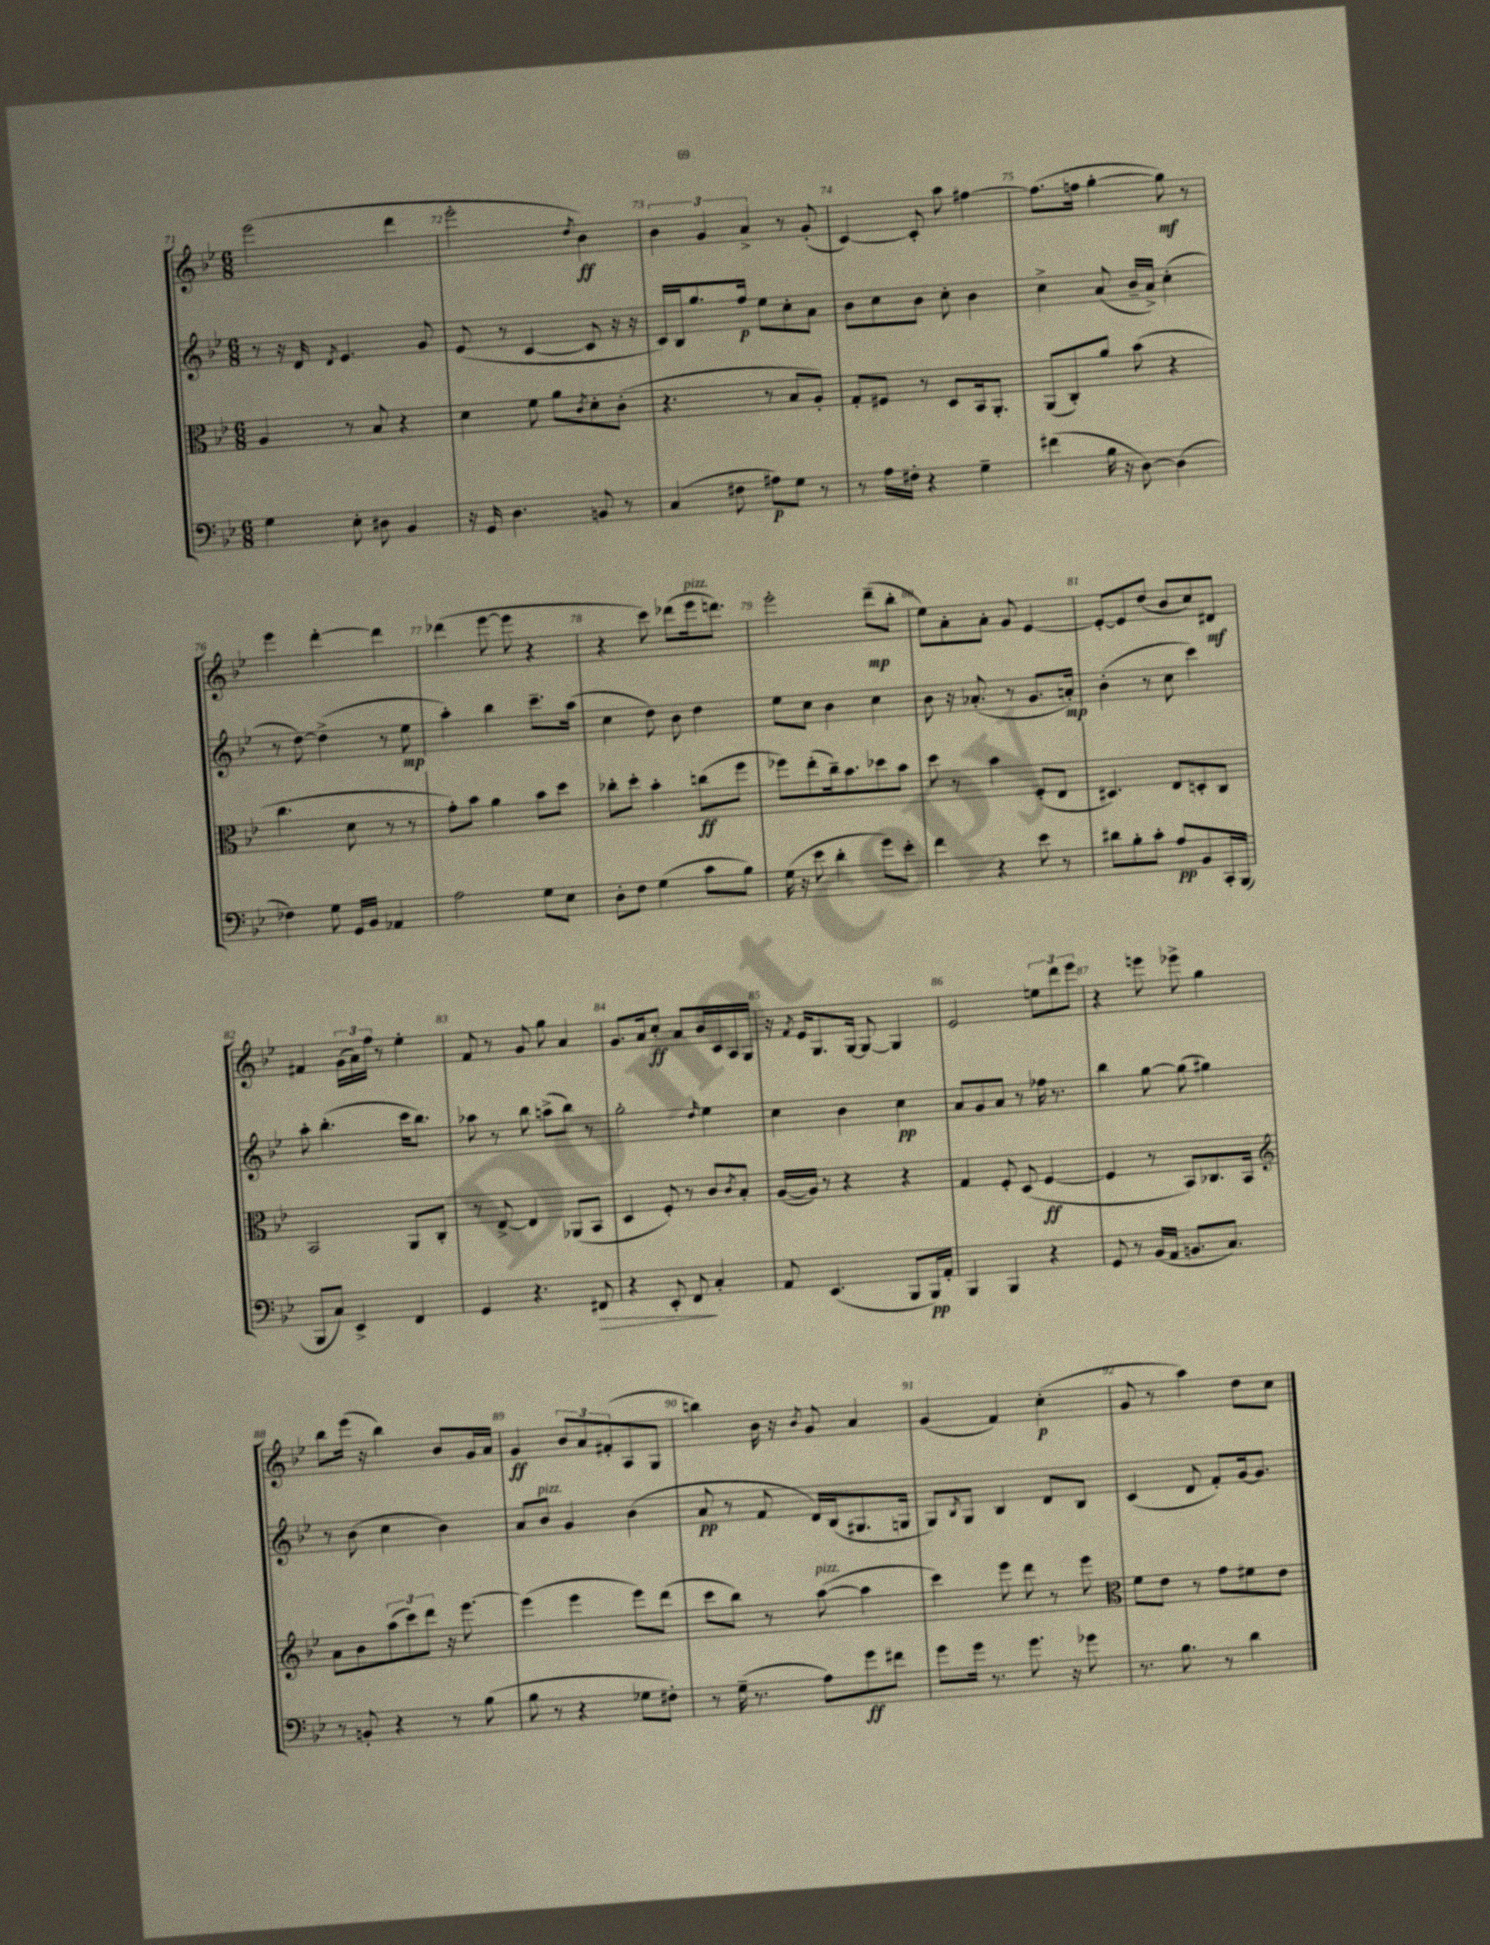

**kern	**kern	**kern	**kern
*staff4	*staff3	*staff2	*staff1
*clefF4	*clefC3	*clefG2	*clefG2
*k[b-e-]	*k[b-e-]	*k[b-e-]	*k[b-e-]
*M6/8	*M6/8	*M6/8	*M6/8
4G\	4A/	8r	(2eee-\
.	.	16r	.
.	.	16d/	.
.	.	8qd/	.
8E-'\	8r	4.e-/	.
8D#\	8B-/	.	.
4BB-/	4r	.	4ddd\
.	.	8g/	.
=	=	=	=
16r	4d\	(8e-/	2eee-'\
16GG/	.	.	.
4.D\	.	8r	.
.	8f\	[4c/	.
.	8a\L	.	.
.	8qc/	.	8qdd/
8BB/	8d'\	8c/]	4b-\)
8r	(8c'\J	16r	.
.	.	16r	.
=	=	=	=
(4C/	4.r	16c/LL)	6b-\
.	.	16B-/J	.
.	.	8.gg/	.
.	.	.	6g/
8F#\	.	.	.
.	.	16ff/Jk	.
.	.	.	6a^/
8A#\L)	8r	8ee-\L	.
8G\J	8B-/L	8cc'\	8r
8r	8A'/J)	8a\J	(8g'/
=	=	=	=
8r	8G'/L	8b-\L	[4c/)
16A\LL	8F#/J	8cc\	.
16F#'\JJ	.	.	.
4r	8r	8b-\J	8c'/]
.	8D/L	8cc'\	8aa\
4G~\	16BB-/k	4b-\	[4ff#\
.	8.AA'/J	.	.
=	=	=	=
(4f#\	(8AA/L	4cc^\	(8.ff#\]L
.	8C'/)	.	.
.	.	.	16ff\Jk
16B-\	8a/J	(8a/	[4gg'\
16r	.	.	.
[8D\)	(8b-\	16b-~/LL	.
.	.	16a^/JJ)	.
(4D\]	4r	(4cc'\	8gg\])
.	.	.	8r
=	=	=	=
4F-\)	4.cc\	8r	4eee-\
.	.	[8dd\)	.
8G\	.	(4dd^\]	[4ddd'\
16GG/LL	8d\	.	.
16BB-/JJ	.	.	.
4AA-/	8r	8r	4ddd\]
.	8r	8ee-\	.
=	=	=	=
2A\	8g'\L)	4aa'\)	(4ddd-\
.	8b-\J	.	.
.	4a\	4bb-\	[8eee-\
.	.	.	8eee-\]
8G\L	8b-\L	8.ccc~\L	4r
8E-\J	8dd\J	.	.
.	.	(16aa\Jk	.
=	=	=	=
8D'\L	8cc-'\L	4cc\	4r
8F\J	8dd'\J	.	.
(4G\	4b-'\	8dd\)	8ccc\)
.	.	8b-\	(8ddd-\L
8c\L	(8cc\L	4dd\	16eee-\k
.	.	.	8.ddd\J)
8B-\J)	8ff\J	.	.
=	=	=	=
(16G\	8ff-\L)	8ee-\L	2eee-'\
16r	.	.	.
8e-\	(8ee-'\	8cc\J	.
4d'\	16cc~\k)	4b-\	.
.	8.b-\	.	.
8g\L)	8dd-\	4cc\	(8ddd~\L
8e-'\J	8b-\J	.	8bb-'\J
=	=	=	=
4f\	8dd\	8b-\	8ee-\L)
.	8r	16r	8a'\
.	.	(8.a-'/	.
4r	4b-\	.	8a'\J
.	.	8r	8g/
8e-\	(8F'/L	8.g/L	[4e-/
8r	8E-/J	.	.
.	.	16a'/Jk)	.
=	=	=	=
8d#\L	4.D#/)	(4b-'\	8e-'/_L
8B-'\	.	.	8e-/]
8c'\J	.	8r	(8dd/J
8A/L	8E-/L	8cc\	8b-/L
8BB-/	8D'/	4ccc\)	8cc/)
16CC'/L	8C/J	.	8d#/J
(16BBB-/JJ	.	.	.
=	=	=	=
8BBB-/L	2BB-/	8aa'\	4f#/
8C/J)	.	(4.bb-'\	.
4EE-^/	.	.	(24g\LL
.	.	.	24a\)
.	.	.	24ff\JJ
.	.	.	8r
4FF/	8AA/L	16ccc\LK	4ee-'\
.	.	8.bb-\J)	.
.	8C'/J	.	.
=	=	=	=
4GG/	8r	8aa-\	8f/
.	[8E-^/	8r	8r
4.r	4E-/]	8bb-\	8g/
.	.	(8aa^\L	8gg\
.	(8AA-/L	8bb-\J)	4a/
8FF#/	8BB-/J	8r	.
=	=	=	=
4r	4D/	2gg'\	8.g/L
.	.	.	16a/k
8EE-'/	8F'/)	.	8cc'/J
8FF/	8r	.	8a/L
.	.	16qqdd/	.
4C'/	8c/L	4ee-\	16b-/L
.	.	.	16c/
.	8qc/	.	.
.	8B-'/J	.	16A/
.	.	.	16G/JJ
=	=	=	=
8AA/	([16A/LL	4cc\	16r
.	.	.	8qf/
.	16A/]JJ)	.	16e-/LK
(4.EE-/	8r	.	8.G/
.	4r	4b-\	.
.	.	.	[16G/Jk
.	.	.	8G/_
8BBB-/L	4r	4cc\	4G/]
16BBB-/L)	.	.	.
16AA'/JJ	.	.	.
=	=	=	=
4BBB-/	4G/	8a/L	2e-/
.	.	8g/	.
4BBB-/	8F'/	8a/J	.
.	(8D/	8r	.
4r	[4F/	16ff-\	12ee\L
.	.	8.r	.
.	.	.	12ddd\
.	.	.	12eee-\J
=	=	=	=
8GG/	4F/]	4bb-\	4r
8r	.	.	.
(16BB-/LL	8r	[8gg\	8eee\
16AA/JJ	.	.	.
8.BB/L	8BB-/L)	(8gg\]	8eee-^\
.	8.C-/	4gg#\)	4gg\
8.C/J)	.	.	.
.	16BB-/Jk	.	.
=	=	=	=
*	*clefG2	*	*
8r	8a\L	8r	8bb-\L
8BB'/	8b-\	(8b-\	(16eee-\Jk
.	.	.	16r
4r	(12aa\	4cc\	4bb-\)
.	12ccc\)	.	.
.	12ddd\J	.	.
8r	16r	4b-\)	8b-/L
.	[8.eee-\	.	.
(8B-\	.	.	16g/L
.	.	.	16a/JJ
=	=	=	=
8B-\	(4eee-\]	8a/L	4g/
8r	.	8b-/J	.
4r	4eee-\	4g/	12b-/L
.	.	.	12a/
.	.	.	(12f#'/
8G-\L	8eee-\L)	(4b-\	8A/
8F#'\J)	(8ddd\J	.	8G/J
=	=	=	=
8r	8ccc\L	8a/	4bb\)
(16G~\	8bb-\J)	8r	.
8.r	.	.	.
.	8r	8f/	16b-\
.	.	.	16r
.	.	.	8qb-/
8A\L)	([8aa\	16d/LL)	8g/
.	.	(16B-/J	.
8g\	4aa\]	8.G#/	4a/
8f#\J	.	.	.
.	.	16G/Jk	.
=	=	=	=
8g\L	4ccc\)	8G/L)	(4g/
.	.	8qB-/	.
16g\Jk	.	8G/J	.
8.r	.	.	.
.	8eee-\	4B-/	4f/)
8.g\	8ddd\	.	.
.	8r	8d/L	(4cc'\
16r	.	.	.
8g-\	8eee-\	8B-/J	.
=	=	=	=
*	*clefC3	*	*
8.r	8f\L	(4c/	8g/
.	8e-\J	.	8r
8.B-\	.	.	.
.	8r	8d/	4aa\)
8r	8g\L	8f'/L)	.
4d\	8f#\	[16g/k	8dd\L
.	.	8.g/]J	.
.	8e-\J	.	8cc\J
==	==	==	==
*-	*-	*-	*-
